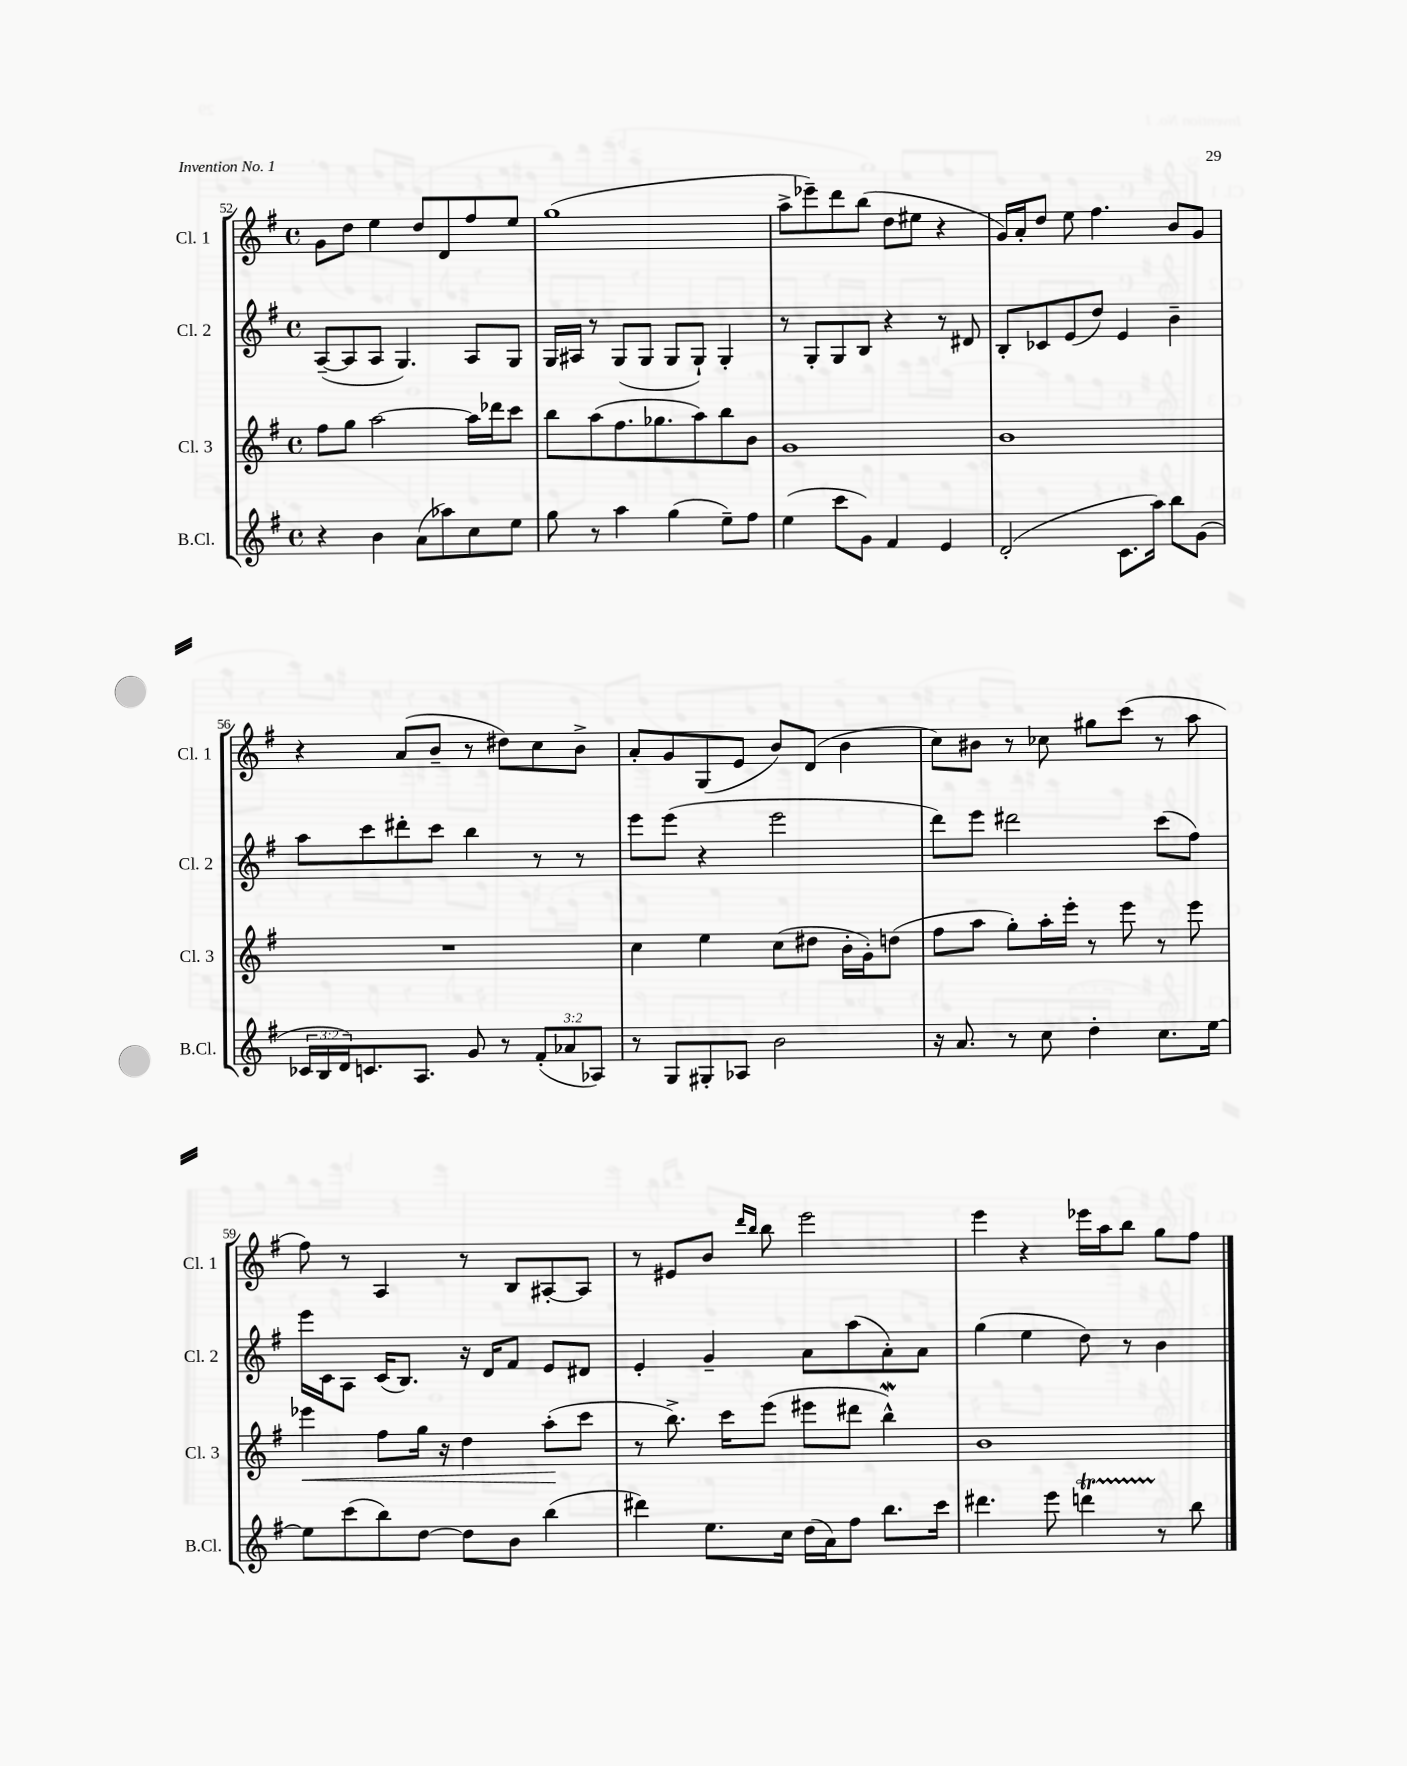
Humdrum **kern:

**kern	**kern	**dynam	**kern	**kern
*part4	*part3	*part3	*part2	*part1
*staff4	*staff3	*staff3	*staff2	*staff1
*I"B.Cl.	*I"Cl. 3	*	*I"Cl. 2	*I"Cl. 1
*I'B.Cl.	*I'Cl. 3	*	*I'Cl. 2	*I'Cl. 1
*clefG2	*clefG2	*	*clefG2	*clefG2
*k[f#]	*k[f#]	*	*k[f#]	*k[f#]
*M4/4	*M4/4	*	*M4/4	*M4/4
*met(c)	*met(c)	*	*met(c)	*met(c)
=52	=52	=52	=52	=52
4r	8ff#\L	.	([8A~/L	8g\L
.	8gg\J	.	8A/]	8dd\J
4b\	[2aa\	.	8A/J	4ee\
.	.	.	4.G/)	.
(8a\L	.	.	.	8dd/L
8aa-X\)	.	.	.	8d/
8cc\	16aa\LL]	.	8A/L	8ff#/
.	16ddd-X\J	.	.	.
8ee\J	8ccc\J	.	8G/J	8ee/J
=53	=53	=53	=53	=53
8gg\	8bb\L	.	16G/LL	(1gg
.	.	.	16A#X/JJ	.
8r	(8aa\	.	8r	.
4aa\	8.ff#\	.	(8G/L	.
.	.	.	8G/J	.
.	8.gg-X\	.	.	.
(4gg\	.	.	8G/L	.
.	8aa\)	.	8G`/J)	.
8ee~\L)	8bb\	.	4G'/	.
8ff#\J	8b\J	.	.	.
=54	=54	=54	=54	=54
(4ee\	1g	.	8r	8aa^\L
.	.	.	8G'/L	8eee-X~\)
8ccc\L	.	.	8G/	8ddd\
8g\J)	.	.	8B/J	(8bb\J
4f#/	.	.	4r	8dd\L
.	.	.	.	8ee#X\J
4e/	.	.	8r	4r
.	.	.	8d#X/	.
=55	=55	=55	=55	=55
(2d'/	1b	.	8B'/L	16g/LL)
.	.	.	.	16a'/J
.	.	.	8c-X/	8dd/J
.	.	.	(8e/	8ee\
.	.	.	8dd/J)	4.ff#\
8.c\L	.	.	4e/	.
16aa\Jk)	.	.	.	.
8bb\L	.	.	4b~\	8b/L
(8g\J	.	.	.	8g/J
!!LO:LB:g=z
=56	=56	=56	=56	=56
24c-X/LL	1r	.	8aa\L	4r
24B/	.	.	.	.
24d/J)	.	.	.	.
8.cn/	.	.	8ccc\	.
.	.	.	8ddd#X'\	(8a/L
8.A/J	.	.	.	.
.	.	.	8ccc\J	8b~/J
8g/	.	.	4bb\	8r
8r	.	.	.	8dd#X\L)
(12f#'/L	.	.	8r	8cc\
12a-X/	.	.	.	.
.	.	.	8r	8b^\J
12A-X/J)	.	.	.	.
=57	=57	=57	=57	=57
8r	4cc\	.	8eee\L	8a'/L
8G/L	.	.	(8eee\J	8g/
8G#X'/	4ee\	.	4r	(8G/
8A-X/J	.	.	.	8e/J
2b\	(8cc\L	.	2eee\	8b/L)
.	8dd#X\J	.	.	(8d/J
.	16b'\LL	.	.	4b\
.	16g'\J)	.	.	.
.	(8ddn\J	.	.	.
=58	=58	=58	=58	=58
16r	8ff#\L	.	8ddd\L)	8cc\L)
8.a/	.	.	.	.
.	8aa\J	.	8eee\J	8b#X\J
8r	8gg'\L)	.	2ddd#X\	8r
8cc\	16aa'\L	.	.	8cc-X\
.	16eee'\JJ	.	.	.
4dd'\	8r	.	.	8gg#X\L
.	8eee\	.	.	(8ccc\J
8.cc\L	8r	.	(8ccc\L	8r
.	8eee\	.	8ff#\J)	8aa\
[16ee\Jk	.	.	.	.
!!LO:LB:g=z
=59	=59	=59	=59	=59
!	!	!LO:HP:b	!	!
8ee\L]	4eee-X\	<	16eee\LL	8ff#\)
.	.	.	16c\J	.
(8ccc\	.	.	8A\J	8r
8bb\)	8ff#\L	.	(16c/KL	4A/
.	.	.	8.B/J)	.
[8dd\J	16gg\Jk	.	.	.
.	16r	.	.	.
8dd\L]	4dd\	.	16r	8r
.	.	.	16d/KL	.
8b\J	.	.	8f#/J	8B/L
(4bb\	(8aa'\L	.	8e/L	[8A#X'/
.	8ccc\J	[	8d#X/J	8A#/J]
=60	=60	=60	=60	=60
4ddd#X\)	8r	.	4e'/	8r
.	8.bb^\)	.	.	8e#X/L
8.ee\L	.	.	4g~/	8b/J
.	16ccc\KL	.	.	.
.	.	.	.	16qqddd/LL
.	.	.	.	16qqbb/JJ
.	(8eee\J	.	.	8bb\
16cc\Jk	.	.	.	.
(16dd\LL	8eee#X\L	.	8a\L	2eee\
16a\J)	.	.	.	.
8ff#\J	8ddd#X\J	.	(8aa\	.
8.bb\L	4bbW^^\)	.	8a'\)	.
.	.	.	8a\J	.
16ccc\Jk	.	.	.	.
=61	=61	=61	=61	=61
4.ddd#X\	1b	.	(4gg\	4eee\
.	.	.	4ee\	4r
8eee\	.	.	.	.
4dddnT\	.	.	8dd\)	16eee-X\LL
.	.	.	.	16aa\J
.	.	.	8r	8bb\J
8r	.	.	4b\	8gg\L
8bb\	.	.	.	8ff#\J
==	==	==	==	==
*-	*-	*-	*-	*-
